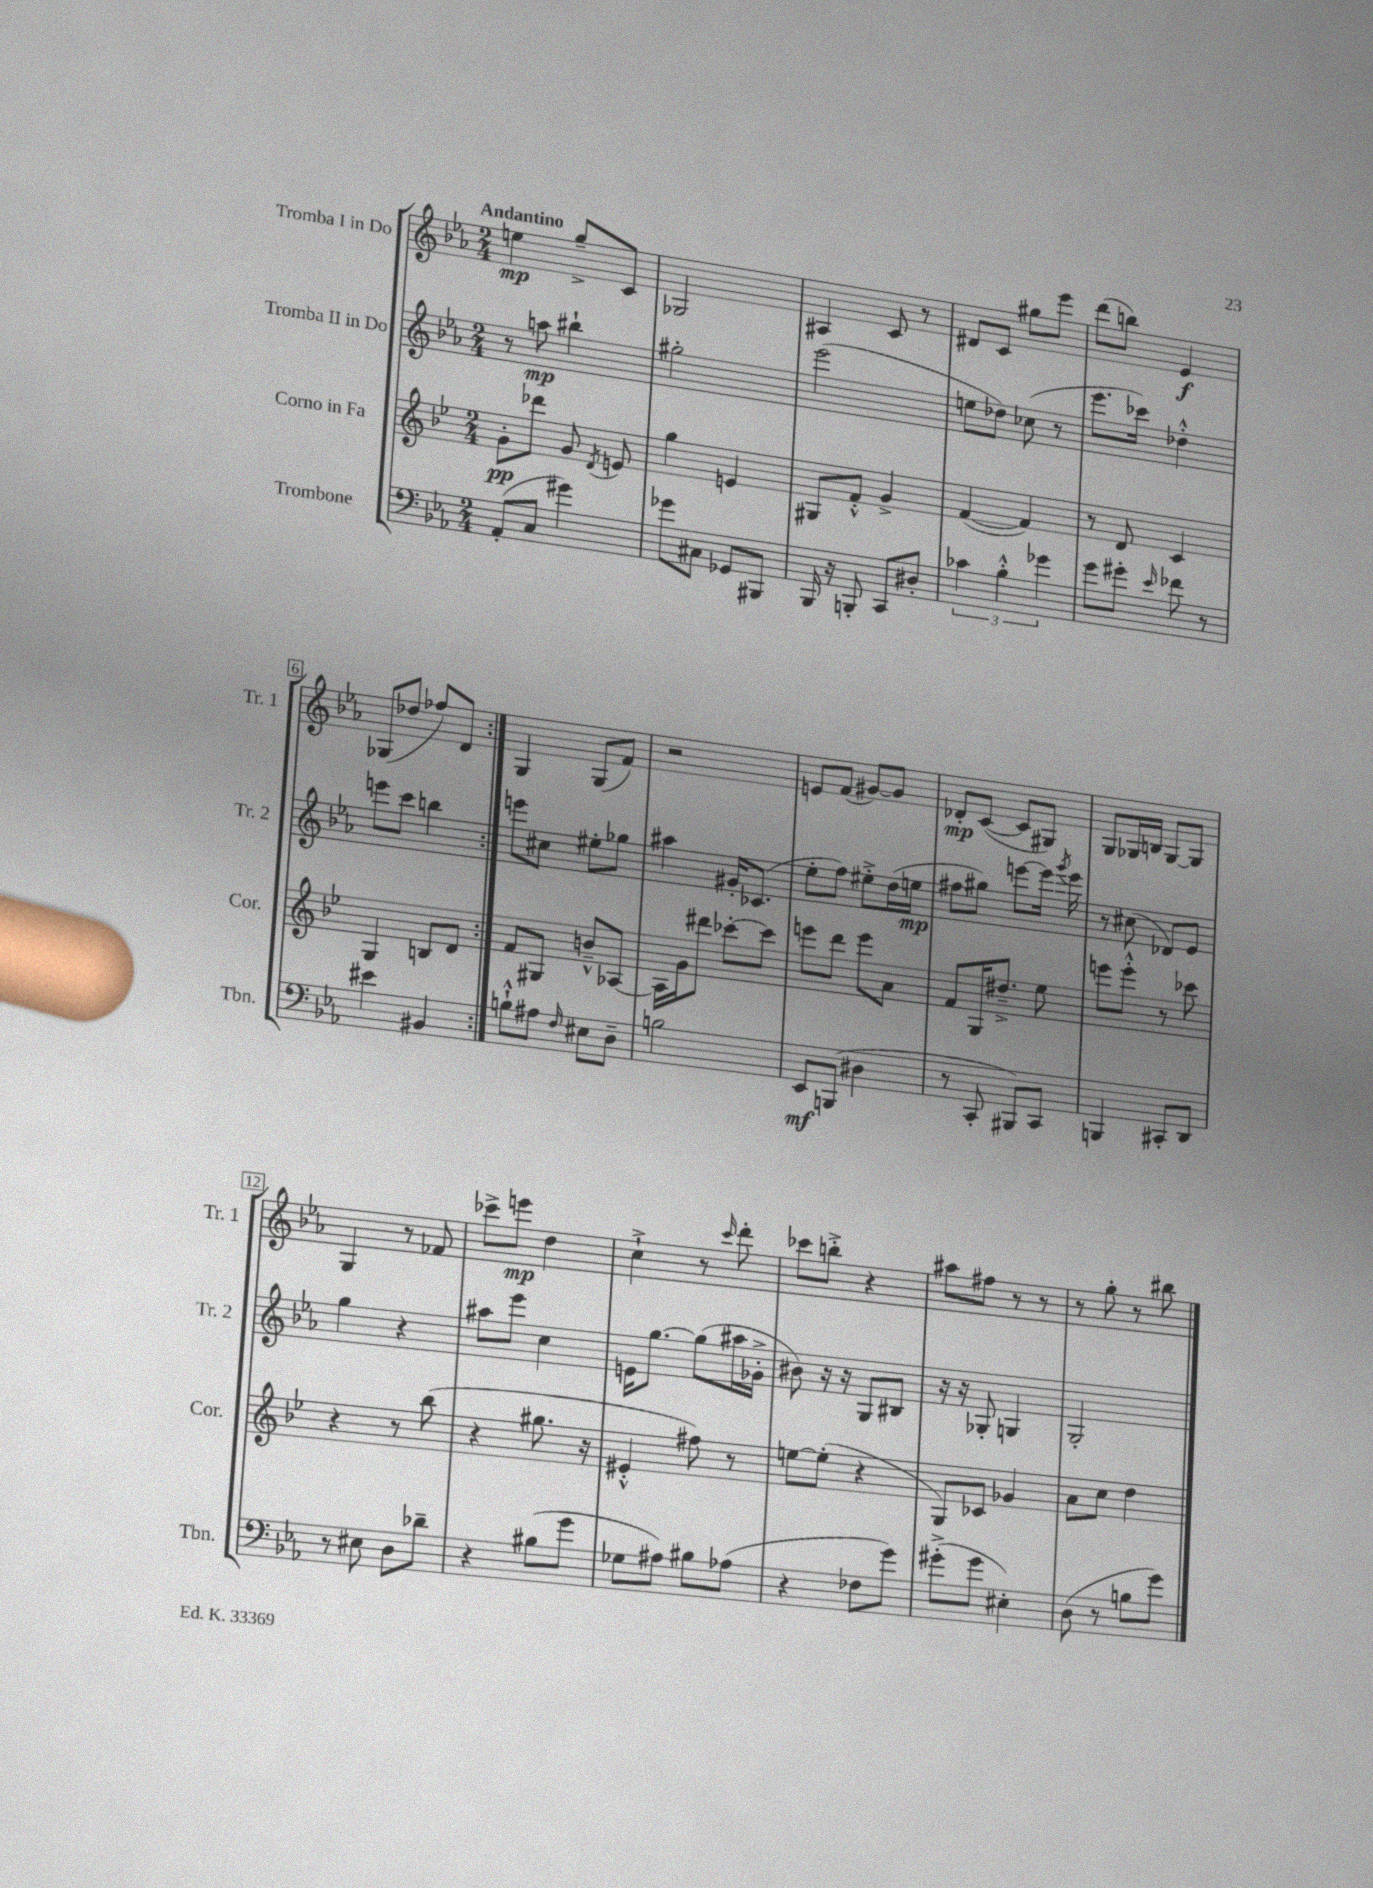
<<
\new StaffGroup <<
\new Staff = "s0" \with { instrumentName = "Tromba I in Do" shortInstrumentName = "Tr. 1" } {
    \clef treble \key ees \major \numericTimeSignature \time 2/4 \tempo "Andantino"
    \autoBeamOff \repeat volta 2 { e''4\mp g''8[---> c'8] |
    ges2 |
    ais4 c'8 r8 |
    dis'8[ c'8] gis''8[ ees'''8] |
    d'''8[( b''8]) ees'4\f |
    ges8[( des''8] fes''8[) d'8] | }
    g4 g8[( f'8]) |
    r2 |
    e'8[ f'8]( gis'8[~) gis'8] |
    des'8[-.\mp c'8]~( c'8[ gis8]) |
    g8[ ges16 b16] ges8[~ ges8] |
    g4 r8 fes'8 |
    ces'''8[-> e'''8]\mp d''4 |
    c''4-!-> r8 \grace { c'''16 } d'''8-. |
    ces'''8[ b''8]-.-> r4 |
    ais''8[ fis''8] r8 r8 |
    r8 g''8-. r8 bis''8 \bar "|." |
}
\new Staff = "s1" \with { instrumentName = "Tromba II in Do" shortInstrumentName = "Tr. 2" } {
    \clef treble \key ees \major \numericTimeSignature \time 2/4
    \autoBeamOff \repeat volta 2 { r8 a''8\mp bis''4-! |
    gis''2-. |
    ees'''2( |
    e''8[ des''8]) ces''8( r8 |
    ees'''8.[ ces'''16]) des''4-.-^ |
    e'''8[ c'''8] b''4 | }
    e'''8[ cis''8] eis''8[-. ges''8] |
    ais''4 gis'16[-. ces'8.]( |
    ees''8[-. f''8]) eis''8[-.-> d''16( e''16]\mp |
    fis''8[ gis''8]) e'''8[~ e'''16] \acciaccatura { g'''8 } e'''16 |
    r8 cis''8( des'8[) ees'8] |
    g''4 r4 |
    ais''8[ ees'''8] c''4 |
    e'16[ g''8.]~ g''8[( ais''16 ges'16]-.-> |
    bis'8) r16 r16 g8[ bis8] |
    r16 r16 ges8-. g4 |
    g2-. \bar "|." |
}
\new Staff = "s2" \with { instrumentName = "Corno in Fa" shortInstrumentName = "Cor." } {
    \clef treble \key bes \major \numericTimeSignature \time 2/4
    \autoBeamOff \repeat volta 2 { g'8[-.\pp des'''8] g'8 \acciaccatura { d'8 } e'8 |
    g''4 e'4 |
    gis8[ f'8]-.-^ g'4-> |
    f'4~( f'4) |
    r8 d'8 c'4 |
    g4 b8[ d'8] | }
    f'8[ gis8] b'8[---^ aes8]~ |
    aes16[ g'16 dis'''8] ces'''8[~-. ces'''8] |
    e'''8[ d'''8] e'''8[ a'8] |
    f'8[ g16 dis''8.]---> ees''8 |
    e'''8[ e'''8]-.-^ r8 ces'''8 |
    r4 r8 bes''8( |
    r4 gis''8. r16 |
    eis'4-.-^ fis''8) r8 |
    e''8[~ e''8]-.( r4 |
    g8[) ces'8] ges'4 |
    a'8[ c''8] d''4 \bar "|." |
}
\new Staff = "s3" \with { instrumentName = "Trombone" shortInstrumentName = "Tbn." } {
    \clef bass \key ees \major \numericTimeSignature \time 2/4
    \autoBeamOff \repeat volta 2 { aes,8[-.( c8] gis'4) |
    ges'8[ cis8] ges,8[ bis,,8] |
    bes,,16 r16 b,,8-. c,8[ dis8]-. |
    \tuplet 3/2 { ces'4 bes4-.-^ ges'4 } |
    g'8[ gis'8]-. \grace { ees'16 } fes'8 r8 |
    eis'4 bis,4 | }
    b8[-!-^ ais8] \grace { f16 } eis8[ d8]-- |
    b2 |
    ees,8[\mf b,,8]( dis4 |
    r8 c,8-. bis,,8[) c,8] |
    b,,4 cis,8[-. d,8] |
    r8 eis8 d8[ des'8]-- |
    r4 bis8[( g'8] |
    ges8[ ais8]) bis8[ aes8]( |
    r4 fes8[ g'8]) |
    gis'8[-.->( gis'8] eis4-.) |
    d8( r8 b8[ g'8]) \bar "|." |
}
>>
>>
\layout { \context { \Score \override BarNumber.stencil = #(make-stencil-boxer 0.1 0.3 ly:text-interface::print) } }
